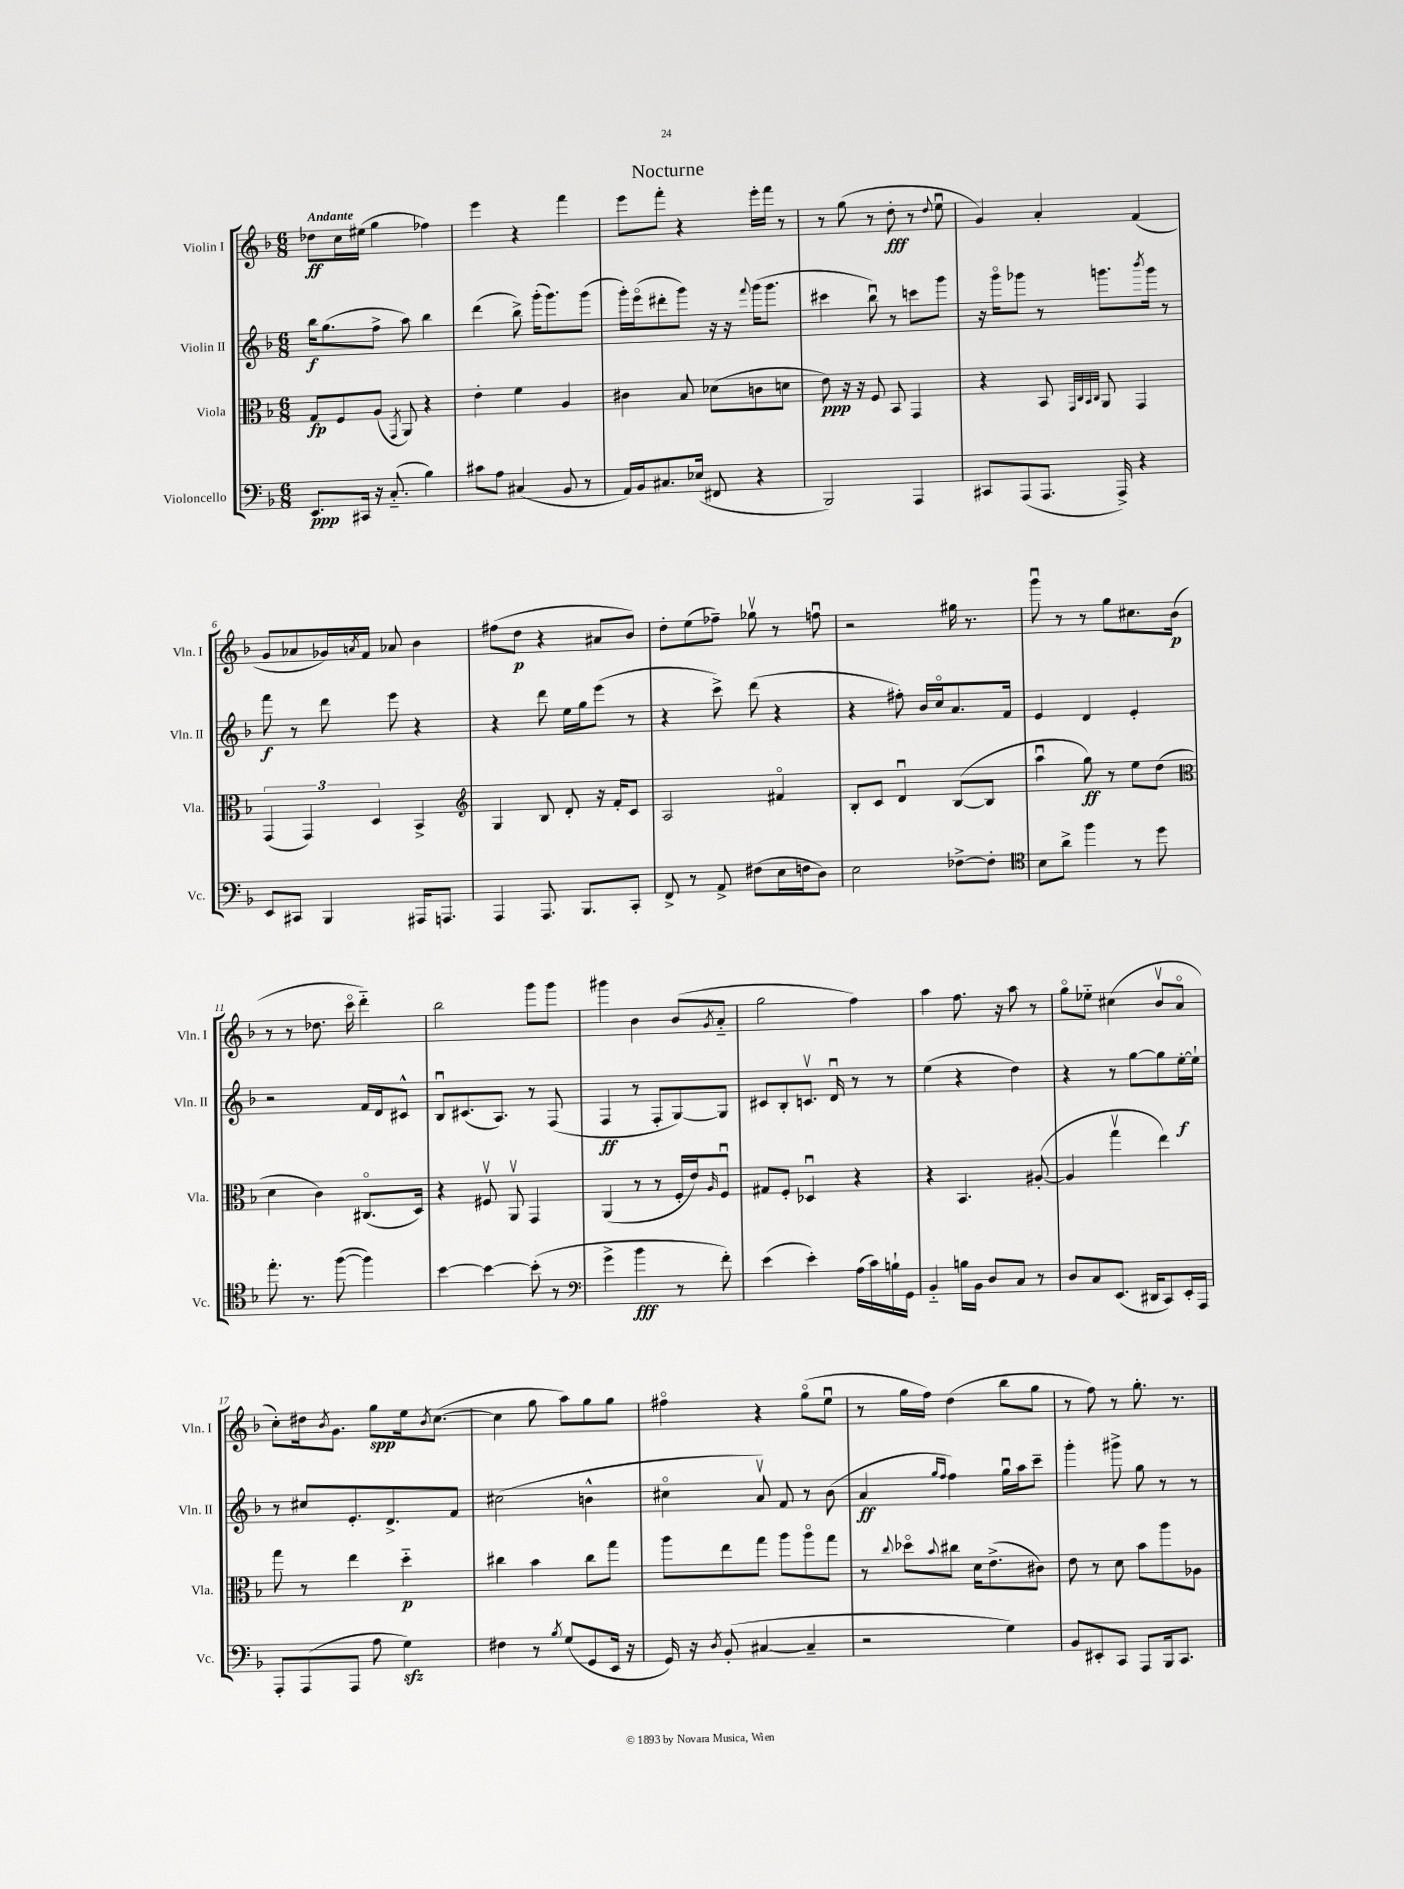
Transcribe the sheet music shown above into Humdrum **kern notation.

**kern	**kern	**kern	**kern
*staff4	*staff3	*staff2	*staff1
*clefF4	*clefC3	*clefG2	*clefG2
*k[b-]	*k[b-]	*k[b-]	*k[b-]
*M6/8	*M6/8	*M6/8	*M6/8
8.EE	8G	16bb-	8dd-
.	.	(8.gg	.
.	8F	.	16cc
16CC#	.	.	(16ee#
16r	(8A	8ff^	4gg
(8.C'~	.	.	.
.	8qGG	.	.
.	8AA)	8aa)	.
4B-)	4r	4bb-	4ff-)
=	=	=	=
8c#	4e'	(4ddd	4eee
8A	.	.	.
(4C#	4f	8bb-^)	4r
.	.	(16ggg'	.
.	.	8.ggg)	.
8BB-	4A	.	4fff
8r	.	(8ggg	.
=	=	=	=
16AA)	4c#	16ggg')	8eee
16BB-	.	(16eeeo	.
8.C#	.	8ddd#'	8fff'
.	8B-	8ggg)	4r
(16E-	.	.	.
8FF#	(8d-	16r	.
.	.	16r	.
.	.	8qqfff	.
4r	8c	(16ggg	16eee'
.	.	8.ggg	16fff
.	8d	.	8r
=	=	=	=
2BBB-)	8e)	4ccc#	8r
.	16r	.	(8gg
.	16r	.	.
.	8F	8bb-u)	8r
.	8BB-	8r	8dd'
4AAA	4GG	8ccc	8r
.	.	.	8qqdd
.	.	8ggg	8eeu
=	=	=	=
8CC#	4r	16r	4g)
.	.	16gggo	.
(8AAA	.	8ggg-	.
8.AAA	8BB-	8r	4a'
.	32qqGG	.	.
.	32qqC	.	.
.	32qqBB-	.	.
.	32qqC	.	.
.	8AA	8.ggg	.
16AAA^)	.	.	.
4r	4GG	.	(4f
.	.	8qbbb-	.
.	.	16ggg	.
.	.	8r	.
=	=	=	=
8EE	(6GG	8fff	8g
8CC#	.	8r	8a-
.	6GG)	.	.
4BBB-	.	8ddd	16g-)
.	.	.	8qa
.	.	.	16f
.	6D	.	.
.	.	8eee	8a-
16AAA#	4BB-^	4r	4b-
8.AAA	.	.	.
=	=	=	=
*	*clefG2	*	*
4AAA	4G	4r	(8ff#
.	.	.	8dd
8.AAA	8B-	8ddd	4r
.	8d'	16ee	.
8.BBB-	.	16gg	.
.	16r	(8eee	8a#
.	16f'	.	.
8CC'	8c	8r	8b-)
=	=	=	=
8FF^	2A	4r	8dd'
8r	.	.	(8ee
8AA^	.	8ccc^)	8ff-~)
(8F#	.	(8ddd	8gg-v
16E	4f#o	4r	8r
16F	.	.	.
8D)	.	.	8ffu
=	=	=	=
2E	8B-'	4r	2r
.	8c	.	.
.	4du	8ff#')	.
.	.	16b-	.
.	.	16cco	.
[8F-^	([8B-	8.a	16gg#
.	.	.	8.r
8F-']	8B-]	.	.
.	.	16f	.
=	=	=	=
*clefC4	*	*	*
8B-	4aau	4e	8gggu
8a^	.	.	8r
4ff	8gg)	4d	8r
.	8r	.	8gg
8r	8ee	4e'	8.cc#
8dd	(8dd	.	.
.	.	.	(16b-
=	=	=	=
*	*clefC3	*	*
8.ee'	4d	2r	8r
.	.	.	8r
8.r	.	.	.
.	4c)	.	8.dd-
([8ff	.	.	.
.	.	.	16ccco
4ff])	(8.C#o	16f	4ddd'~)
.	.	16d	.
.	.	8c#^^	.
.	16D)	.	.
=	=	=	=
[4b-	4r	8B-u	2bb-
.	.	(8.c#	.
4b-_	8F#v	.	.
.	.	8.A)	.
.	8AAv	.	.
(8b-']	4GG	8r	8ggg
8r	.	(8F	8ggg
=	=	=	=
*clefF4	*	*	*
4g^	(4AA	4F	4ggg#
4b-	8r	8r	4b-
.	8r	8F'	.
8r	16F'	[8G)	(8b-
.	16e)	.	.
.	16qqA	.	8qg
8f')	8Fu	8G]	8a'~
=	=	=	=
(4e	8G#	8c#	2gg
.	8F'	8B-'	.
4e')	4D-u	8.cv	.
.	.	16du	.
(16A	4r	8r	4ff)
16c)	.	.	.
16B`	.	8r	.
16GG	.	.	.
=	=	=	=
4BB-'~	4r	(4ee	4aa
16B	4.BB-	4r	8.ff
16BB-	.	.	.
8D	.	.	.
.	.	.	16r
8C	.	4dd)	8aa
8r	([8A#'	.	8r
=	=	=	=
8D	4A#]	4r	8ggo
8C	.	.	8ee-'~
(8.EE	4ggv	8r	(4cc#
.	.	[8gg	.
16DD#	.	.	.
8CC)	4ee)	8gg]	8b-v
16EE'	.	[16ee'	8ao
16AAA	.	16ee`]	.
=	=	=	=
8AAA'	8gg	8r	8cc')
(8AAA	8r	8cc#	16dd#
.	.	.	8qb-
.	.	.	8.g
8AAA	4ee	8.e'	.
8A	.	.	8gg
.	.	8.d^	.
4G)	4dd'~	.	16ee
.	.	.	8qb-
.	.	.	([8.cc
.	.	8f	.
=	=	=	=
4F#	4cc#	(2cc#	4cc]
8r	4b-	.	8gg
8qB-	.	.	.
(8G	.	.	8aa)
8GG	8cc#	4b^^	8gg
16EE	8gg	.	8gg
16r	.	.	.
=	=	=	=
16GG)	8aa	4cc#o	4ff#o
16r	.	.	.
8qD	.	.	.
(8BB-'	8ee	.	.
[4C#	8gg	8av)	4r
.	8aa	8f	.
4C#~]	8aao	8r	(8ggo
.	8gg	(8b-	8eeu
=	=	=	=
2r	8r	4a	8r
.	8qqcc	.	.
.	8dd-o	.	16gg
.	.	.	16ff)
.	.	16qqgg	.
.	8qqb-	16qqff	.
.	8cc#	4ff)	(4dd
.	16d	.	.
.	(8.e^	.	.
4G)	.	16ggu	8bb-
.	.	16aa	.
.	8c#)	8ccc~	8gg
=	=	=	=
8BB-	8e	4ggg'	8r
8EE#'	8r	.	8ff)
8CC	8d	8ggg#^	8r
8AAA	8b-	8gg	8.gg'
16BBB-	8aa	8r	.
8.CC	.	.	8.r
.	8A-	8r	.
==	==	==	==
*-	*-	*-	*-
